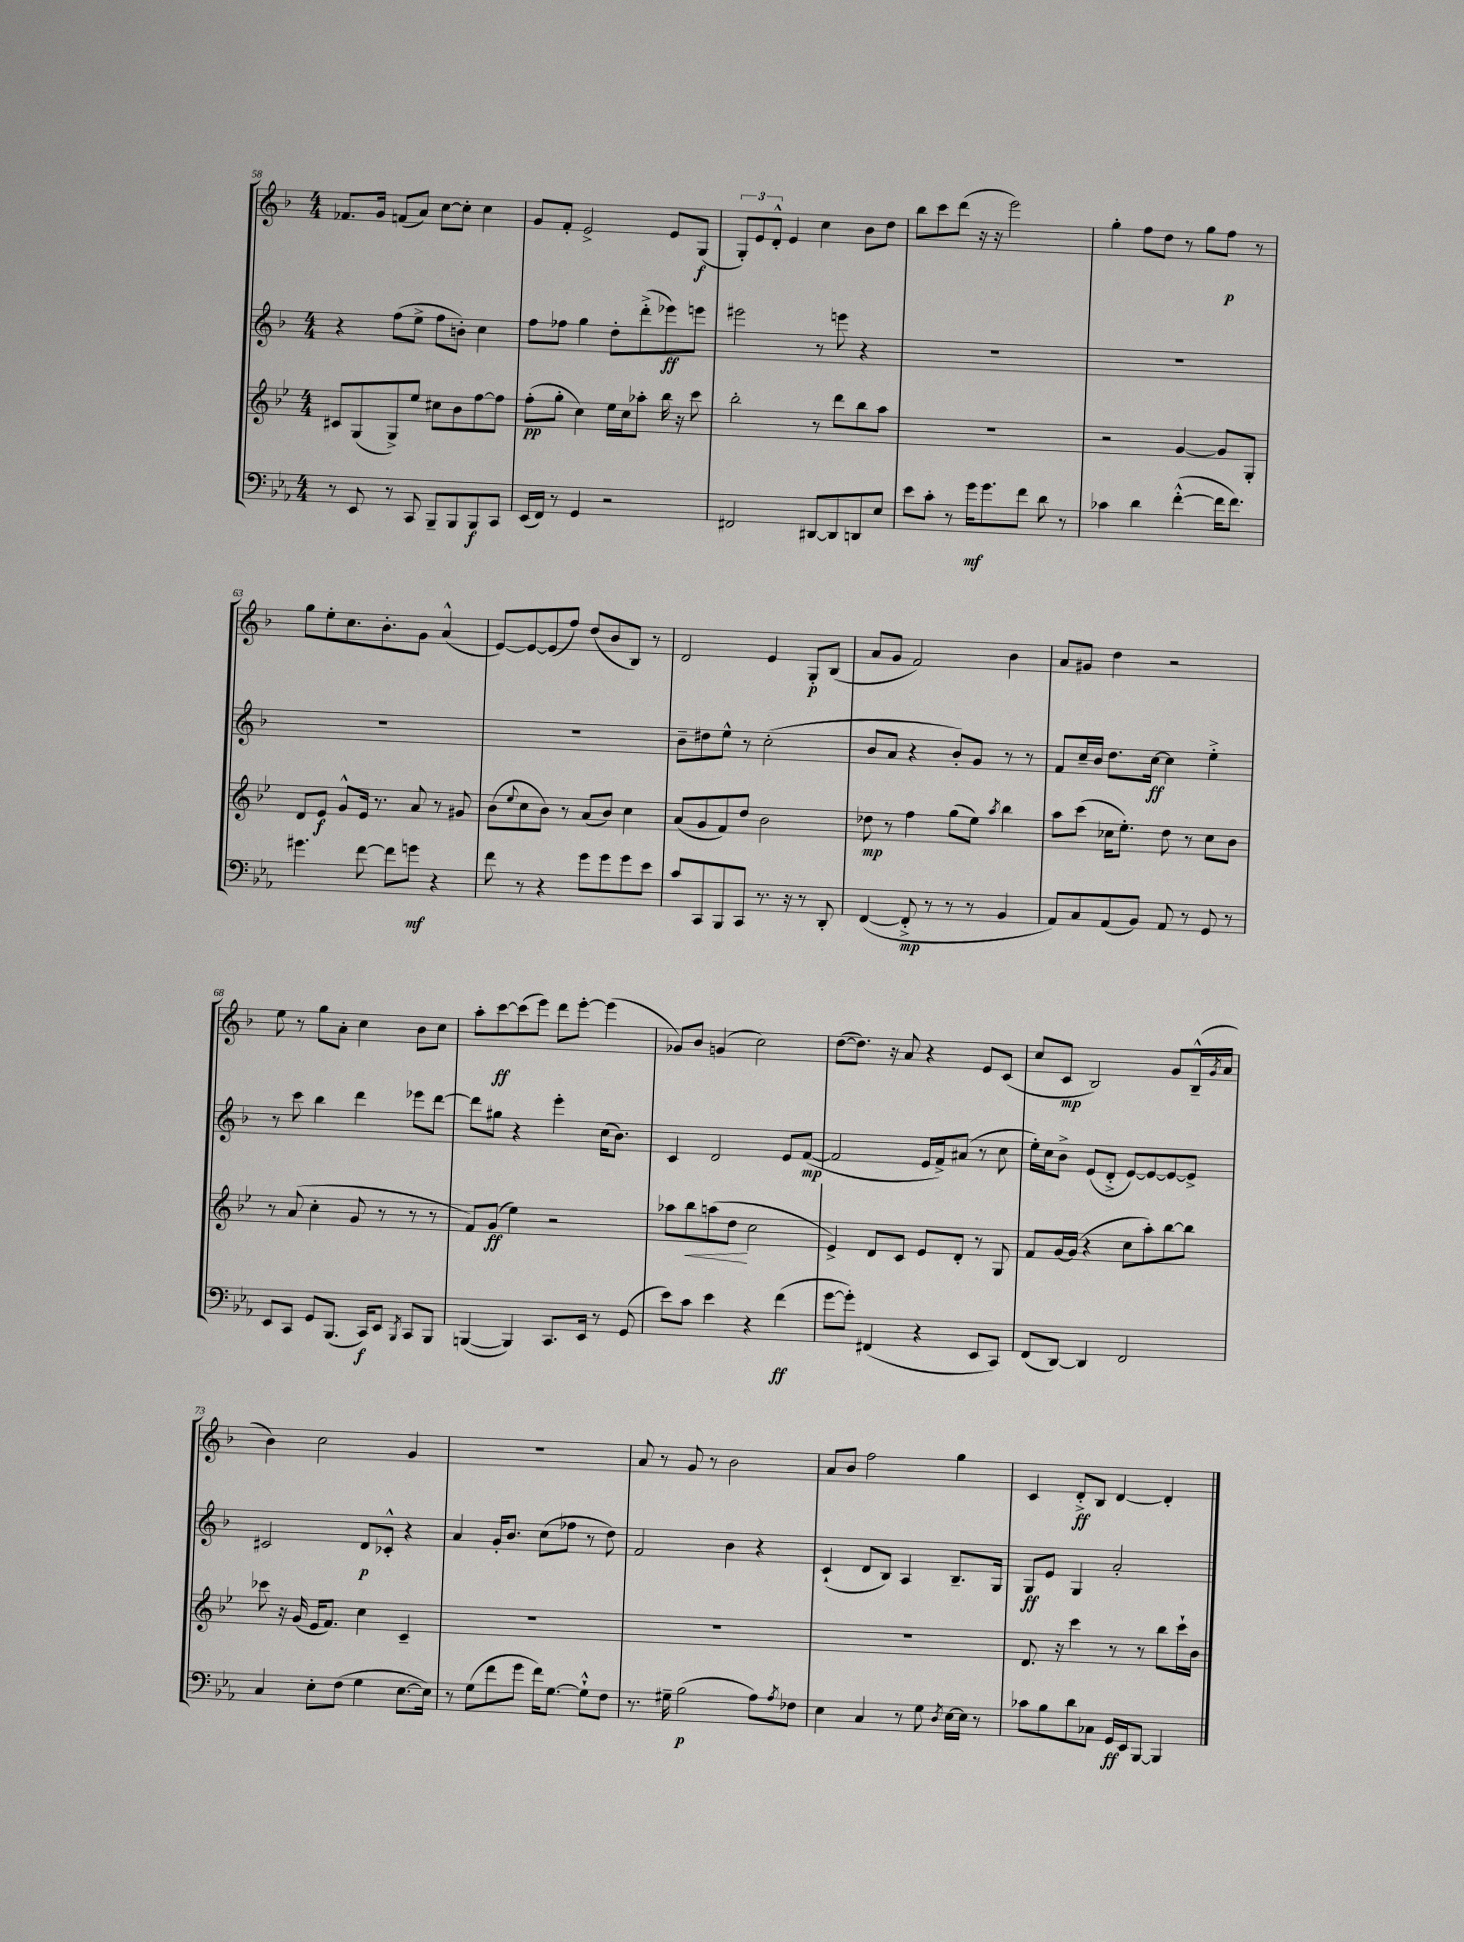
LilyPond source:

<<
\new StaffGroup <<
\new Staff = "s0" {
    \clef treble \key f \major \numericTimeSignature \time 4/4
    fes'8. g'16 f'8( a'8) c''8~ c''8-. c''4 |
    g'8 f'8-. e'2-> e'8 g8\f( |
    \tuplet 3/2 { g8-.) e'8 d'8-.-^ } e'4 c''4 bes'8 d''8 |
    bes''8 c'''8 d'''8( r16 r16 e'''2) |
    g''4-. f''8 d''8 r8 g''8 f''8\p r8 |
    g''8 e''8-. c''8. bes'8.-. g'8 a'4-^( |
    e'8~) e'8~ e'8( f''8) d''8( bes'8 bes8) r8 |
    d'2 e'4 g8-.\p bes8( |
    a'8 g'8 f'2) bes'4 |
    a'8 gis'8 d''4 r2 |
    e''8 r8 g''8 a'8-. c''4 bes'8 c''8 |
    a''8-. c'''8~\ff c'''8( e'''8) d'''8 e'''8~-. e'''4( |
    ges'8) bes'8 g'4( c''2) |
    d''8~( d''8.) r16 a'8 r4 e'8 c'8( |
    c''8 c'8\mp bes2) g'8 bes16---^( \acciaccatura { g'8 } a'16 |
    bes'4) c''2 g'4 |
    R1 |
    a'8 r8 g'8 r8 bes'2 |
    a'8 bes'8 f''2 g''4 |
    c'4 d'8-.->\ff bes8 d'4~ d'4-. \bar "|." |
}
\new Staff = "s1" {
    \clef treble \key f \major \numericTimeSignature \time 4/4
    r4 f''8( e''8-> f''8 b'8-.) c''4 |
    f''8 fes''8 g''4 d''8-. d'''8-.->( ees'''8\ff) e'''8 |
    eis'''2 r8 e'''8 r4 |
    R1 |
    R1 |
    R1 |
    R1 |
    bes'8-- dis''8 e''8-^ r8 c''2-.( |
    bes'8 a'8 r4 bes'8-.) g'8 r8 r8 |
    f'8 c''16-- bes'16 d''8. c''16~\ff c''4 e''4-.-> |
    r8 c'''8 bes''4 d'''4 ees'''8 d'''8~ |
    d'''8 gis''8 r4 e'''4-. c''16( bes'8.) |
    c'4 d'2 e'8 f'8~\mp( |
    f'2 e'16 f'16->) ais'8( r8 c''8 |
    e''16-.) c''16 bes'8-> e'8( d'8-.-> e'8~) e'8~ e'8~ e'8-> |
    cis'2 d'8\p ces'8-.-^ r4 |
    a'4 g'16-. bes'8. c''8( fes''8 r8 d''8) |
    f'2 bes'4 r4 |
    c'4-!( d'8 bes8) a4 bes8.-- g16 |
    g8\ff e'8 g4 a'2-. \bar "|." |
}
\new Staff = "s2" {
    \clef treble \key bes \major \numericTimeSignature \time 4/4
    cis'8 g8( g8->) ees''8 cis''8 bes'8 f''8~ f''8 |
    f''8-.\pp( g''8-. c''4) ees''16 c''16 aes''8-. bes''16 r16 c'''8 |
    bes''2-. r8 d'''8 bes''8 a''8 |
    R1 |
    r2 g'4~ g'8 g8-. |
    d'8 ees'8\f g'8-^ ees'16 r8. a'8 r8 gis'8 |
    bes'8( \appoggiatura { ees''8 } c''8 bes'8) r8 a'8( bes'8) c''4 |
    a'8( g'8 f'8) d''8 bes'2 |
    des''8\mp r8 f''4 g''8( ees''8) \acciaccatura { a''8 } bes''4 |
    a''8 c'''8( ces''16 ees''8.-.) d''8 r8 ces''8 bes'8 |
    r8 a'8( c''4-. g'8 r8 r8 r8 |
    f'8) g'8\ff( ees''4) r2 |
    aes''8 bes''8\< a''8( d''8\! c''2 |
    ees'4->) d'8 c'8 ees'8 d'8-. r8 g8 |
    f'8 g'16~ g'16( r4 c''8 a''8-.) bes''8~ bes''8 |
    ces'''8 r16 g'16( ees'16 f'8.) c''4 c'4-- |
    R1 |
    R1 |
    R1 |
    d'8. r16 c'''4 r8 r8 bes''8 c'''16-! bes'16 \bar "|." |
}
\new Staff = "s3" {
    \clef bass \key ees \major \numericTimeSignature \time 4/4
    r8 ees,8 r8 c,8 bes,,8-- bes,,8 bes,,8\f c,8 |
    ees,16( f,16) r8 g,4 r2 |
    fis,2 dis,8~ dis,8 d,8 ees8 |
    ees'8 c'8-. r8 g'16\mf g'8. f'8 d'8 r8 |
    ces'4 d'4 f'4~-.-^( f'16 f'8.) |
    gis'4. f'8~ f'8 g'8\mf r4 |
    f'8 r8 r4 g'8 g'8 g'8 ees'8 |
    c'8 c,8 bes,,8 c,8 r8. r16 r8 d,8-. |
    f,4~( f,8-.->\mp r8 r8 r8 bes,4 |
    aes,8) c8 aes,8( bes,8) aes,8 r8 g,8 r8 |
    ees,8 c,8 g,8 bes,,8.( c,16\f) ees,8 \acciaccatura { bes,,8 } c,8 bes,,8 |
    b,,4~( b,,4) c,8. ees,16 r8 g,8( |
    ees'8) c'8 ees'4 r4 f'4\ff( |
    g'8~ g'8-.) fis,4( r4 ees,8 c,8) |
    f,8( d,8~) d,4 f,2 |
    c4 ees8-. f8( g4 ees8.~ ees16) |
    r8 g8( f'8 g'8 f'16) g8.~ g8-!-^ f8 |
    r8. gis16-- bes2\p( aes8) \acciaccatura { aes8 } fes8 |
    ees4 c4 r8 g8 \acciaccatura { d8 } ees16~ ees16 r8 |
    ces'8 bes8 d'8 ces8 g,16\ff ees,16 bes,,8~ bes,,4 \bar "|." |
}
>>
>>
\layout { \context { \Score currentBarNumber = #58 } }
